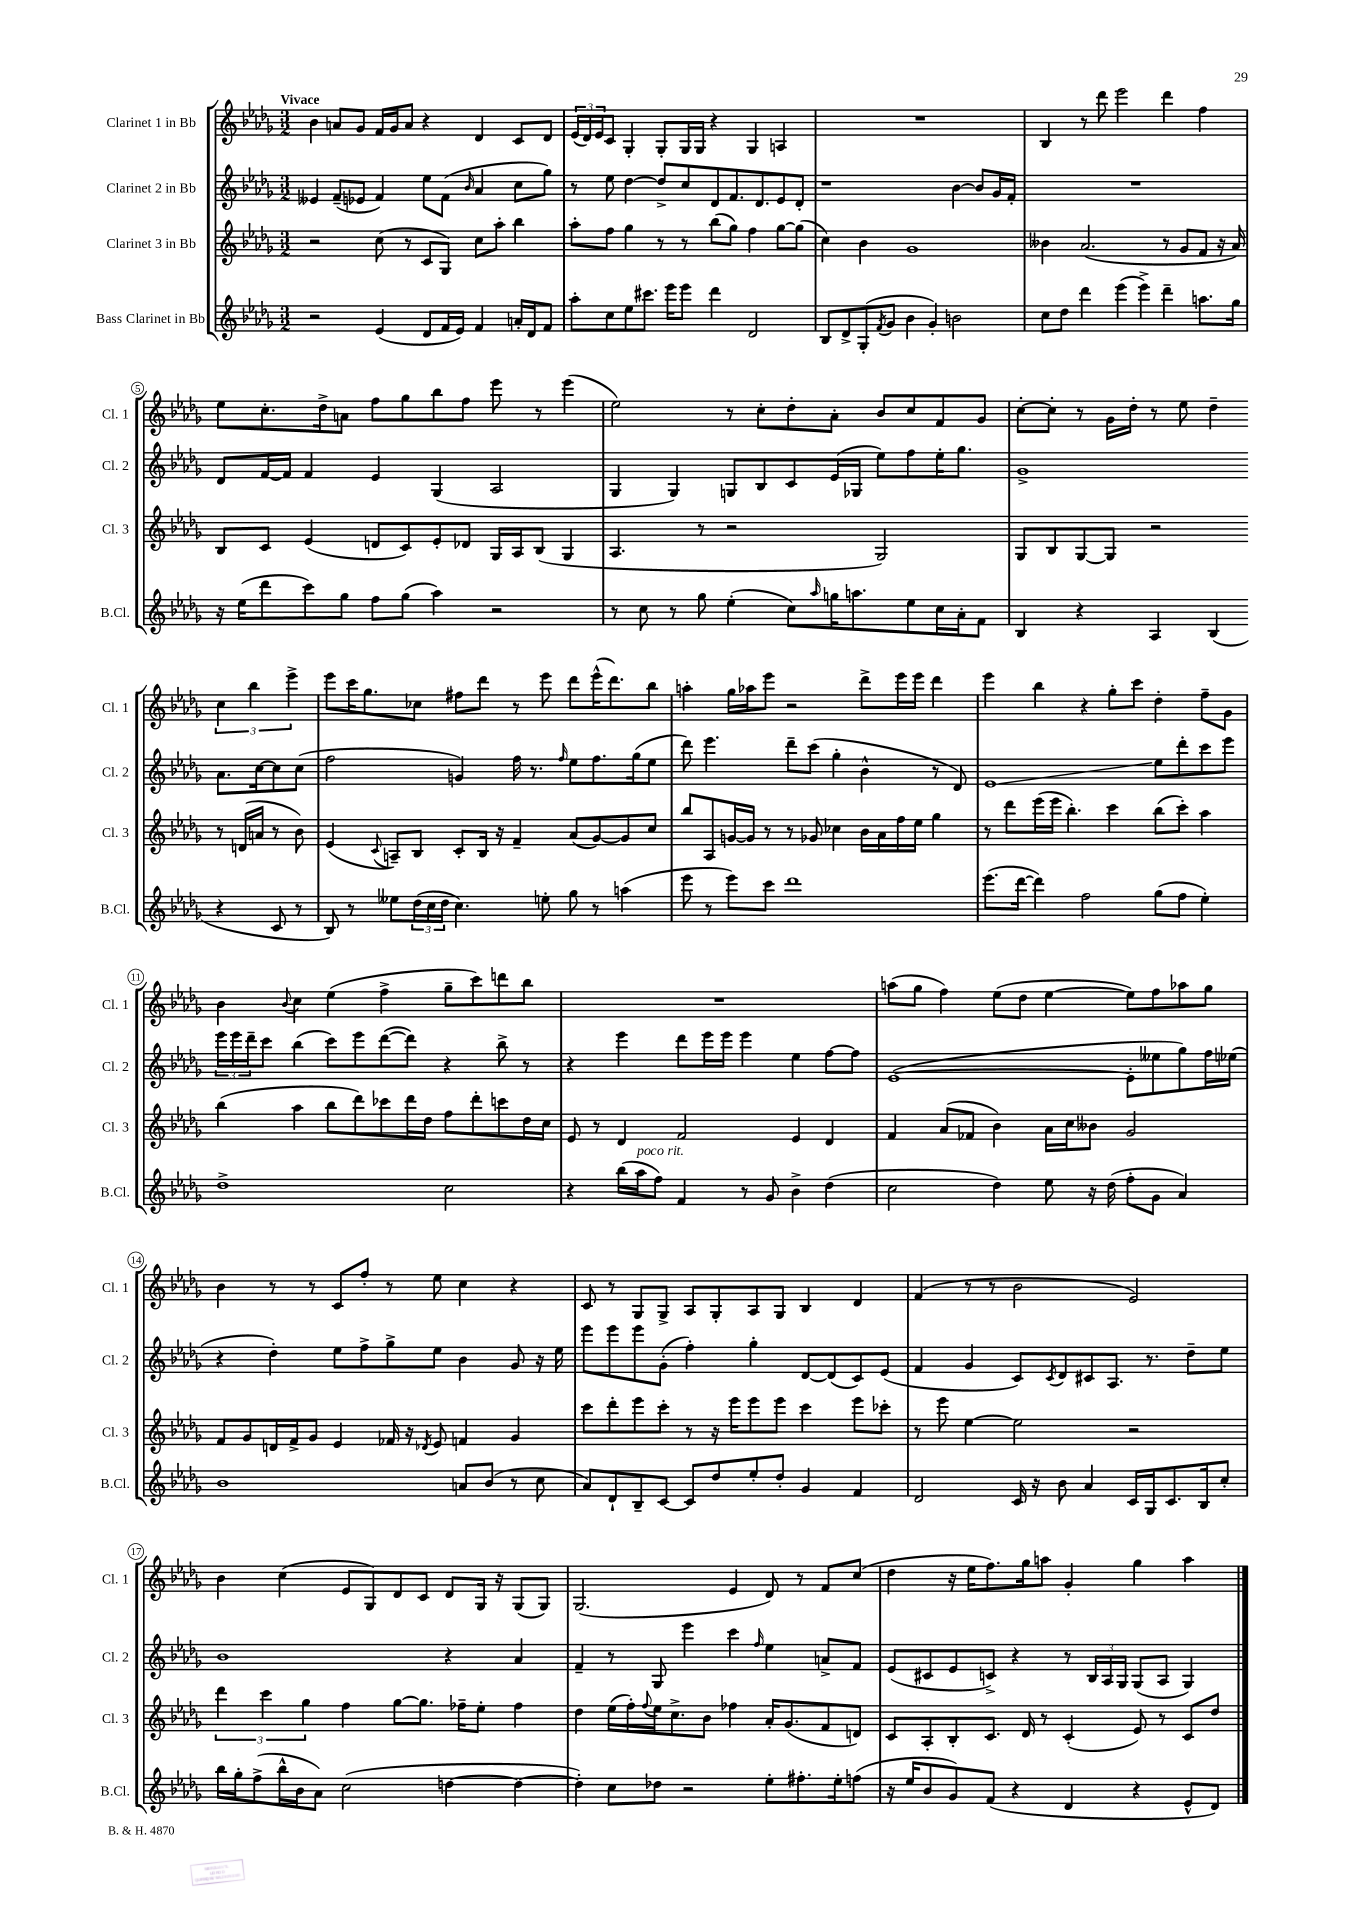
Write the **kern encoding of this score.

**kern	**kern	**kern	**kern
*staff4	*staff3	*staff2	*staff1
*clefG2	*clefG2	*clefG2	*clefG2
*k[b-e-a-d-g-]	*k[b-e-a-d-g-]	*k[b-e-a-d-g-]	*k[b-e-a-d-g-]
*M3/2	*M3/2	*M3/2	*M3/2
2r	2r	4e--/	4b-\
.	.	(8f~/L	8a/L
.	.	8e-/J	8g-/J
(4e-/	(8cc\	4f/)	16f/LL
.	.	.	16g-/J
.	8r	.	8a/J
8d-/L	8c/L	8ee-\L	4r
16f/L	8G-/J)	(8f\J	.
16e-/JJ)	.	.	.
.	.	16qqb-/	.
4f/	8cc\L	4a-/	4d-/
.	8aa-'\J	.	.
16a'/LL	4bb-\	8cc\L	8c/L
16d-/J	.	.	.
8f/J	.	8gg-\J)	8d-/J
=	=	=	=
8aa-'\L	8aa-'\L	8r	(24e-/LL
.	.	.	24d-/)
.	.	.	24e-/J
8cc\	8ff\J	8ee-\	8c/J
8ee-\	4gg-\	[4dd-\	4G-'/
8.ccc#\J	.	.	.
.	8r	8dd-^/]L	8G-'/L
16eee-\LK	.	.	.
8eee-\J	8r	8cc/	16G-/L
.	.	.	16G-/JJ
4ddd-\	(8bb-\L	8d-/	4r
.	8gg-\J)	8.f/	.
2d-/	4ff\	.	4G-/
.	.	8.d-/	.
.	[8gg-\L	8e-/	4A/
.	(8gg-\]J	8d-'/J	.
=	=	=	=
8B-/L	4cc\)	1r	1.r
8d-^/	.	.	.
(8G-'/	4b-\	.	.
8qf/	.	.	.
8g-/J	.	.	.
4b-\	1g-	.	.
4g-'/)	.	.	.
2b\	.	[4b-\	.
.	.	8b-/]L	.
.	.	16g-/L	.
.	.	16f'/JJ	.
=	=	=	=
8cc\L	4b--\	1.r	4B-/
8dd-\J	.	.	.
4ddd-\	(2.a-/	.	8r
.	.	.	8ddd-\
(4eee-\	.	.	2eee-\
4eee-^\)	.	.	.
4ddd-~\	8r	.	4ddd-\
.	8g-/L	.	.
8.aa\L	8f/J	.	4ff\
.	16r	.	.
16gg-\Jk	16a-/)	.	.
=	=	=	=
16r	8B-/L	8d-/L	8ee-\L
(16ee-\LK	.	.	.
8ddd-\	8c/J	[16f/L	8.cc'\
.	.	16f/]JJ	.
8ccc\)	(4e-/	4f/	.
.	.	.	16dd-^\k
8gg-\J	.	.	8a\J
8ff\L	8d/L	4e-/	8ff\L
(8gg-\J	8c/)	.	8gg-\
4aa-\)	8e-'/	(4G-/	8bb-\
.	8d-/J	.	8ff\J
2r	16G-/LL	2A-/	8eee-\
.	16A-/J	.	.
.	(8B-/J	.	8r
.	4G-/	.	(4eee-\
=	=	=	=
8r	4.A-/	4G-/	2ee-\)
8cc\	.	.	.
8r	.	4G-/)	.
8gg-\	8r	.	.
(4ee-'\	2r	8G/L	8r
.	.	8B-/	8cc'\L
8cc\L)	.	8c/	8dd-'\
16qqaa-/	.	.	.
16gg\K	.	(16e-/L	8a-'\J
8.aa\	.	16G-/JJ	.
.	2G-/)	8ee-\L)	8b-/L
8ee-\	.	8ff\	8cc/
16cc\L	.	16ee-'\K	8f/
16a-'\J	.	8.gg-\J	.
8f\J	.	.	8g-/J
=	=	=	=
4B-/	8G-/L	1g-^	[8cc'\L
.	8B-/	.	8cc'\]J
4r	[8G-/	.	8r
.	8G-/]J	.	16g-\LL
.	.	.	16dd-'\JJ
4A-/	2r	.	8r
.	.	.	8ee-\
(4B-/	.	.	4dd-~\
4r	8r	8.a-\L	6cc\
.	(16d/LL	.	.
.	.	.	6bb-\
.	16a/JJ	[16cc\k	.
8c/	8r	8cc\]	.
.	.	.	6eee-^\
8r	8b-\)	(8cc\J	.
=	=	=	=
8B-/)	(4e-/	2ff\	8eee-\L
8r	.	.	16ccc\K
.	.	.	8.gg-\
.	8qqc/	.	.
8ee--\L	8A~/L)	.	.
(24dd-\L	8B-/J	.	8cc-\J
24cc\	.	.	.
24dd-\JJ	.	.	.
4.cc\)	8c'/L	4g/)	8ff#\L
.	16B-/Jk	.	8ddd-\J
.	16r	.	.
.	4f~/	16ff\	8r
.	.	8.r	.
8ee'\	.	.	8eee-\
.	.	16qqff/	.
8gg-\	(8a-/L	8ee-\L	8ddd-\L
8r	[8g-/)	8.ff\	(16eee-^^\K
.	.	.	8.ddd-\)
(4aa\	8g-/]	.	.
.	.	(16gg-\k	.
.	8cc/J	8ee-\J	8bb-\J
=	=	=	=
8eee-\	8bb-/L	8ddd-\)	4aa'\
8r	8A-/	4.eee-\	.
8eee-\L)	[16g/L	.	16gg-\LL
.	16g/]JJ	.	16aa-\J
8ccc\J	8r	.	8eee-\J
1ddd-	8r	8ddd-~\L	2r
.	8g-/	(8ccc\J	.
.	4cc-\	4gg-'\	.
.	16b-\LL	4b-^^\	8ddd-^\L
.	16a-\	.	.
.	16ff\	.	16eee-\L
.	16ee-\JJ	.	16eee-\JJ
.	4gg-\	8r	4ddd-\
.	.	8d-/)	.
=	=	=	=
(8.eee-\L	8r	1e-	4eee-\
.	8ddd-\L	.	.
[16ddd-\Jk	.	.	.
4ddd-\])	(16eee-\L	.	4bb-\
.	16eee-\JJ	.	.
.	4.bb-'\)	.	.
2ff\	.	.	4r
.	4ccc\	.	8gg-'\L
.	.	.	8ccc\J
(8gg-\L	(8bb-\L	8ee-\L	4dd-'\
8ff\J	8ccc'\J)	8ddd-'\	.
4ee-'\)	4aa-\	8ccc\	8ff~\L
.	.	8eee-\J	8g-\J
=	=	=	=
1dd-^	(4bb-\	24eee-\LL	4b-\
.	.	24eee-\	.
.	.	24ddd-~\J	.
.	.	8ccc\J	.
.	.	.	8qqb-/
.	4aa-\	(4bb-\	4cc\
.	8bb-\L	8ccc\L)	(4ee-\
.	8ddd-\)	8eee-\	.
.	8ccc-\	([8ddd-\	4ff^\
.	16ddd-\L	8ddd-\]J)	.
.	16dd-\JJ	.	.
2cc\	8ff\L	4r	8gg-~\L
.	8ddd-'\	.	8ccc\)
.	8ccc\	8bb-^\	8ddd\
.	16dd-\L	8r	8bb-\J
.	16cc\JJ	.	.
=	=	=	=
4r	8e-/	4r	1.r
.	8r	.	.
(16bb-\LL	4d-/	4eee-\	.
16aa-\J	.	.	.
8ff\J)	.	.	.
4f/	2f/	8ddd-\L	.
.	.	16eee-\L	.
.	.	16eee-\JJ	.
8r	.	4eee-\	.
8g-/	.	.	.
4b-^\	4e-/	4ee-\	.
(4dd-\	4d-/	[8ff\L	.
.	.	8ff\]J	.
=	=	=	=
2cc\	4f/	([1e-	(8aa\L
.	.	.	8gg-\J
.	(8a-/L	.	4ff\)
.	8f-/J	.	.
4dd-\)	4b-\)	.	(8ee-\L
.	.	.	8dd-\J
8ee-\	16a-\LL	.	[4ee-\
.	16cc\J	.	.
16r	8b--\J	.	.
(16dd-\	.	.	.
8ff'\L	2g-/	8e-'\]L	8ee-\]L)
8g-\J	.	8ee--\	8ff\
4a-/)	.	8gg-\)	8aa-\
.	.	16ff\L	8gg-\J
.	.	(16ee-\JJ	.
=	=	=	=
1b-	8f/L	4r	4b-\
.	8g-/	.	.
.	16d/L	4dd-'\)	8r
.	16f^/J	.	.
.	8g-/J	.	8r
.	4e-/	8ee-\L	8c/L
.	.	8ff^\	8ff'/J
.	16f-/	8gg-^\	8r
.	16r	.	.
.	8qd-/	.	.
.	8e-/	8ee-\J	8ee-\
8a/L	4f/	4b-\	4cc\
(8b-/J	.	.	.
8r	4g-/	8g-/	4r
8cc\	.	16r	.
.	.	16ee-\	.
=	=	=	=
8a-/L)	8ccc\L	8eee-\L	8c/
8d-`/	8ddd-'\	8eee-\	8r
8B-~/	8eee-\	8eee-\	8G-/L
[8c/J	8ccc'\J	(8g-'\J	8G-^/J
8c/]L	8r	4ff'\)	8A-/L
8dd-/	16r	.	8G-'/
.	16eee-\LK	.	.
8ee-'/	8eee-\	4gg-'\	8A-/
8dd-'/J	8eee-\J	.	8G-/J
4g-/	4ccc\	[8d-/L	4B-/
.	.	(8d-/]	.
4f/	8eee-\L	8c/)	4d-/
.	8ccc-'\J	(8e-/J	.
=	=	=	=
2d-/	8r	4f/	(4f/
.	8eee-\	.	.
.	[4ee-\	4g-/	8r
.	.	.	8r
16c/	2ee-\]	8c/L)	2b-\
16r	.	.	.
.	.	8qc/	.
8b-\	.	8d-/	.
4a-/	.	8c#/	.
.	.	8.A-/J	.
16c/LL	2r	.	2e-/)
16G-/J	.	8.r	.
8.c/	.	.	.
.	.	8dd-~\L	.
16B-/k	.	.	.
8cc'/J	.	8ee-\J	.
=	=	=	=
16bb-\LL	6ddd-\	1b-	4b-\
16gg-'\J	.	.	.
(8ff^\	.	.	.
.	6ccc\	.	.
16bb-^^\L	.	.	(4cc\
16b-\J	.	.	.
.	6gg-\	.	.
8a-\J)	.	.	.
(2cc\	4ff\	.	8e-/L
.	.	.	8G-/)
.	[8gg-\L	.	8d-/
.	8.gg-\]J	.	8c/J
[4dd\	.	4r	8d-/L
.	16ff-~\LK	.	.
.	8ee-'\J	.	16G-/Jk
.	.	.	16r
4dd\_	4ff-\	4a-/	(8G-/L
.	.	.	8G-/J)
=	=	=	=
4dd'\])	4dd-\	4f~/	(2.G-/
8cc\L	(16ee-\LL	8r	.
.	16ff'\)	.	.
.	8qqff/	.	.
8dd-\J	16ee-\J	8G-/	.
.	8.cc^\	.	.
2r	.	4eee-\	.
.	8b-\J	.	.
.	4ff-\	4ccc\	4e-/
.	.	16qqff/	.
8ee-'\L	16a-'/LK	4ee-\	8d-/)
.	(8.g-/	.	.
8.ff#'\	.	.	8r
.	8f/	8a^/L	8f/L
16ee-'\k	.	.	.
(8ff\J	8d/J)	8f/J	(8cc/J
=	=	=	=
16r	8c/L	(8e-/L	4dd-\
16ee-/LK	.	.	.
8b-/	8A-'/	8c#/	.
8g-/)	8B-'/	8e-/	16r
.	.	.	16ee-\LK
(8f/J	8.c/J	8c^/J)	8.ff\)
4r	.	4r	.
.	16d-/	.	16gg-\k
.	8r	.	8aa\J
4d-/	(4c'/	8r	4g-'/
.	.	24B-/LL	.
.	.	24A-/	.
.	.	24G-/JJ	.
4r	8e-/)	(8G-/L	4gg-\
.	8r	8A-/J	.
8e-^^/L	8c/L	4G-/)	4aa\
8d-/J)	8dd-/J	.	.
==	==	==	==
*-	*-	*-	*-
